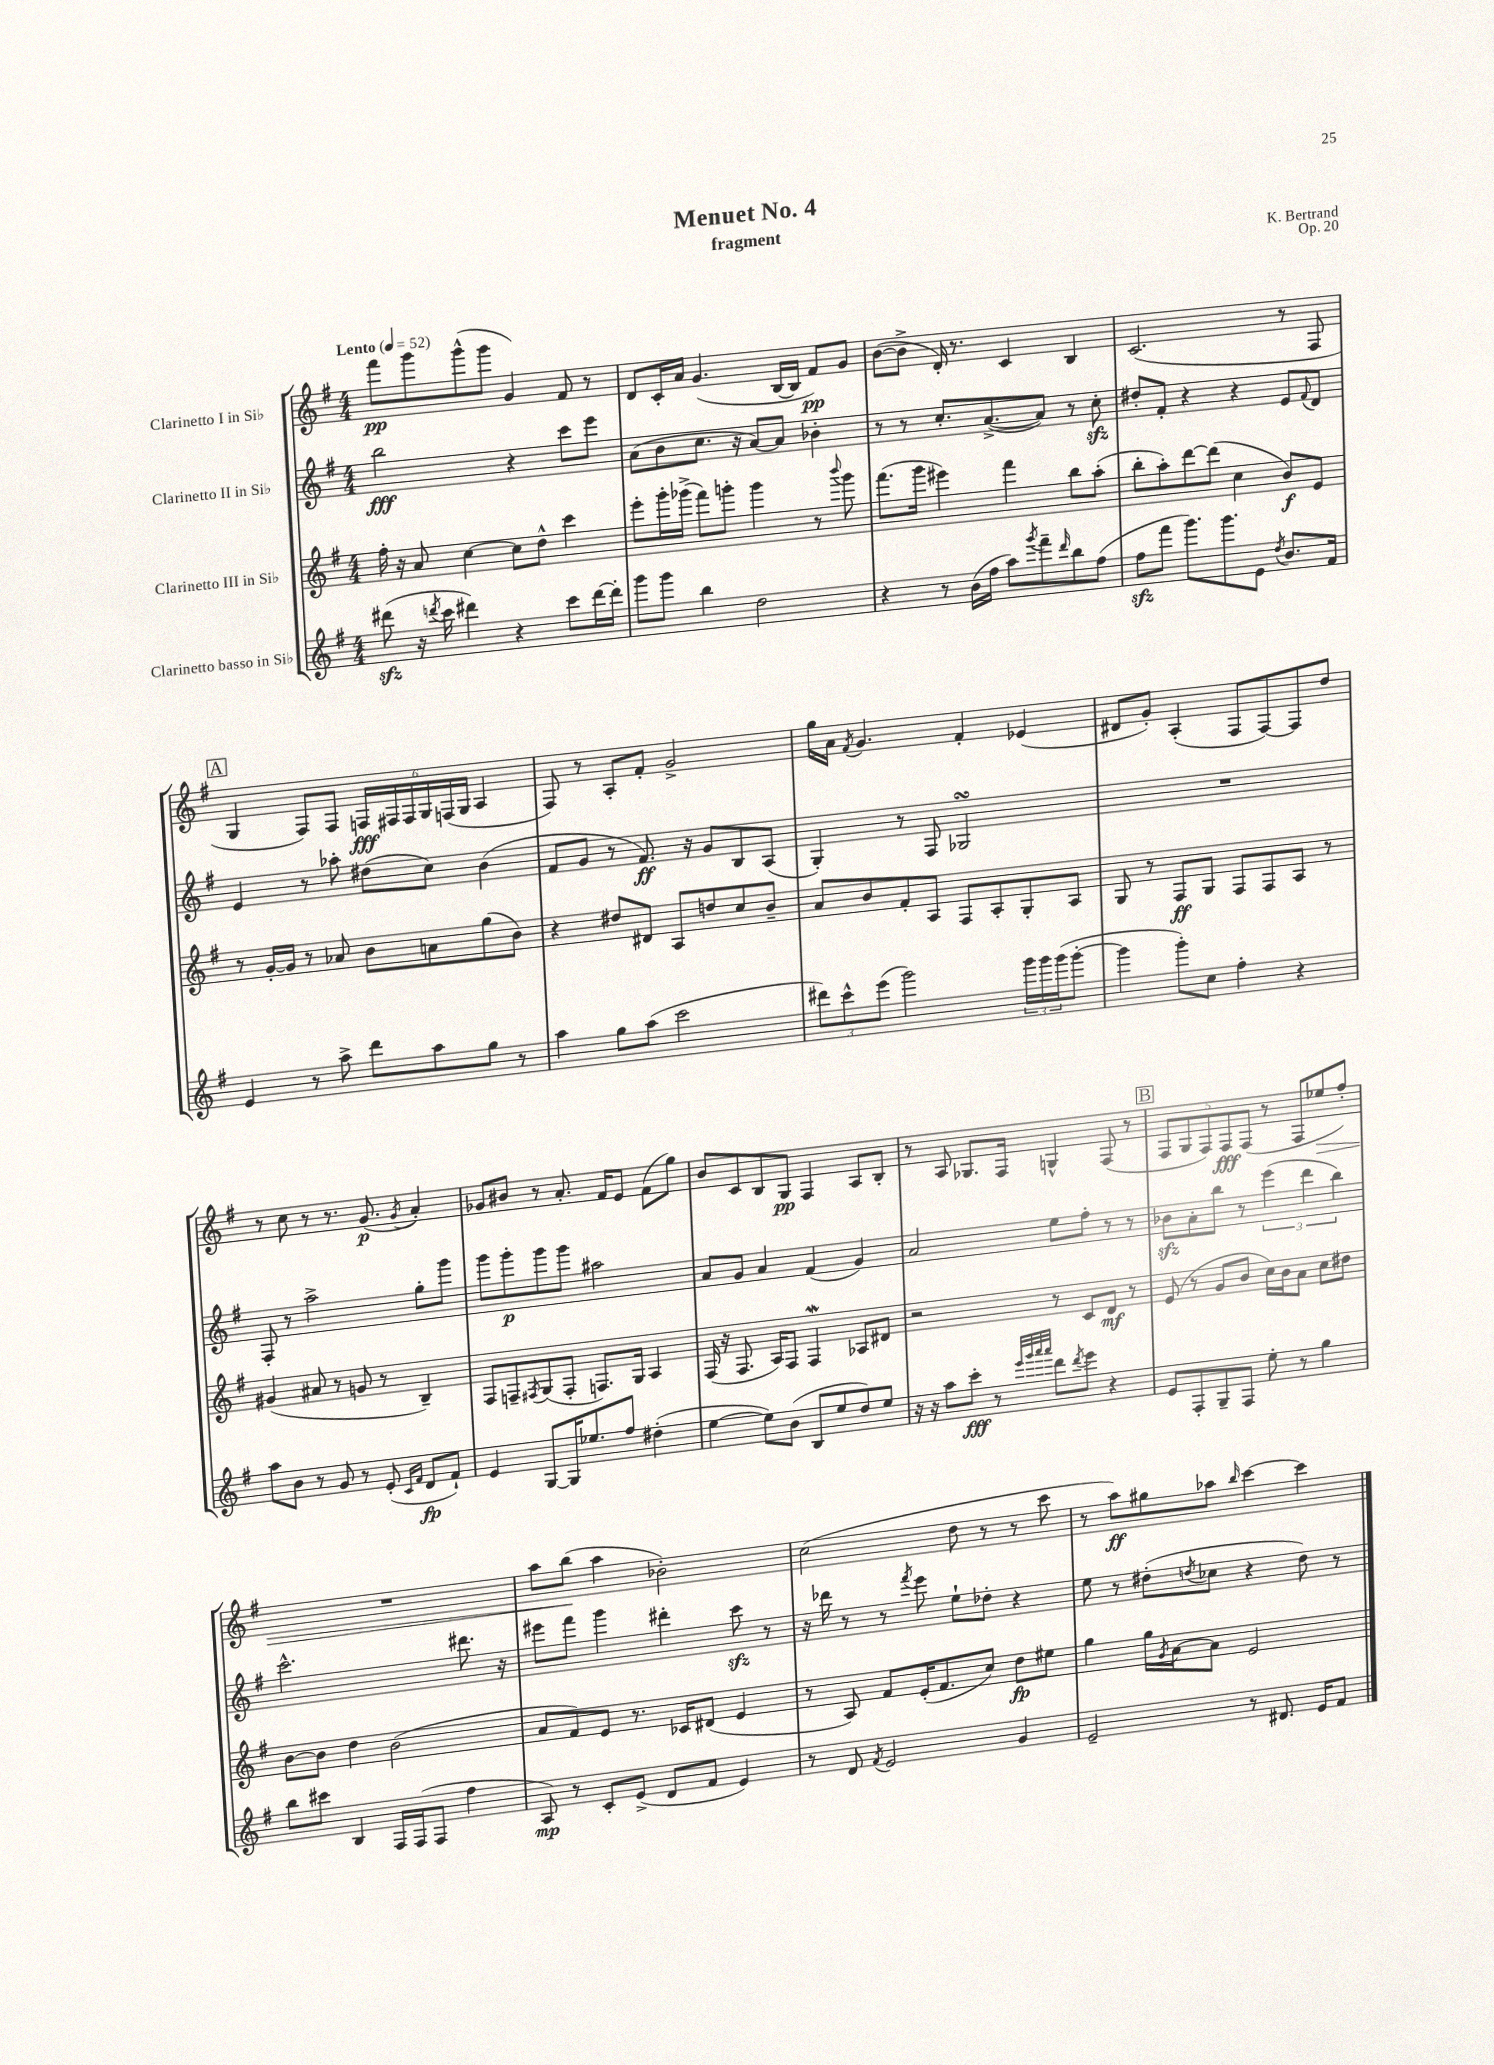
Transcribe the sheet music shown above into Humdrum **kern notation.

**kern	**kern	**kern	**kern
*staff4	*staff3	*staff2	*staff1
*clefG2	*clefG2	*clefG2	*clefG2
*k[f#]	*k[f#]	*k[f#]	*k[f#]
*M4/4	*M4/4	*M4/4	*M4/4
*MM52	*MM52	*MM52	*MM52
(8ddd#	16ff#'	2bb	8fff#
.	16r	.	.
16r	8a	.	8ggg
8qddd	.	.	.
16ccc	.	.	.
4ddd#)	[4cc	.	(8ggg^^
.	.	.	8ggg
4r	8cc]	4r	4g)
.	8dd^^	.	.
8ccc	4ccc	8ccc	8f#
[16ddd#	.	8eee	8r
16ddd#']	.	.	.
=	=	=	=
8ggg	8eee'	(8a	8d
8ggg	16ggg'	8b	16c'
.	(16ggg-^	.	16a
4bb	8fff#)	8.cc	(4.g
.	8ggg'	.	.
.	.	16r	.
2dd	4ggg	[8a)	.
.	.	8a]	[16B
.	.	.	16B]
.	8r	4b-'	8f#)
.	8qqbbb	.	.
.	8ggg	.	8g
=	=	=	=
4r	(8.fff#	8r	([8b
.	.	8r	8b^]
.	16ggg	.	.
8r	4eee#)	8.cc'	16d')
.	.	.	8.r
(16b	.	.	.
16ff#	.	([8.a^	.
8aa)	4fff#	.	4c
8qggg	.	.	.
8fff#~	.	8a])	.
16qqddd	.	.	.
8bb	8bb	8r	4B
(8ff#	(8aa'	8cc'	.
=	=	=	=
8ff#	8bb'	8dd#'	(2.c
8fff#	8aa')	8f#'	.
8.ggg)	[8ddd	4r	.
.	(8ddd]	.	.
8.ggg	.	.	.
.	4cc	4r	.
8e	.	.	.
8qdd	.	.	.
8.b	8b)	8e	8r
.	.	8qqf#	.
.	8e	8d	8F#
16f#	.	.	.
=	=	=	=
4e	8r	4e	4G
.	[16g'	.	.
.	16g]	.	.
8r	8r	8r	8F#)
8aa^	8a-	8aa-'	8F#
8ddd	8b	(8dd#	24F
.	.	.	24F#
.	.	.	24F#
8aa	8a	8cc)	24G
.	.	.	(24F
.	.	.	24G
8gg	(8gg	(4b	4A
8r	8b)	.	.
=	=	=	=
4aa	4r	8f#	8F#)
.	.	8g	8r
8gg	8dd#	8r	8A'
(8aa	8d#	8.f#)	8f#'
2ccc	8A	.	2g^
.	.	16r	.
.	8dd	8g	.
.	8cc	8B	.
.	8b~	(8A	.
=	=	=	=
12ddd#)	8a	4G')	16gg
.	.	.	16a
12ccc^^	.	.	.
.	.	.	8qf#
.	8b	.	4.g
(12eee	.	.	.
2ggg)	8f#'	8r	.
.	8A	8F#	.
.	8F#	2G-	4f#'
.	8A'	.	.
24ggg	8G'	.	(4e-
24ggg	.	.	.
(24ggg	.	.	.
[8ggg'	8A	.	.
=	=	=	=
4ggg]	8G	1r	8d#
.	8r	.	8g')
8ggg')	8F#	.	(4A'
8cc	8G	.	.
4ff#'	8F#	.	8F#
.	8F#	.	[8F#)
4r	8A	.	8F#]
.	8r	.	8dd
=	=	=	=
8aa	(4g#	8F#'	8r
8b	.	8r	8cc
8r	8a#	2aa^	8r
8g	8r	.	8.r
8r	8g	.	.
.	.	.	(8.g
(8e'	8r	.	.
16qqc	.	.	.
16qqf#	.	.	8qg
8d	4B~)	8gg'	4a')
8f#`)	.	8ggg	.
=	=	=	=
4e	8F#	8ggg	8g-
.	8F~	8ggg'	8b#
.	8qF#	.	.
[8G	(8G	8ggg	8r
16G]	8F#'	8ggg	8.a'
8.ee-	.	.	.
.	8.F)	2aa#	.
.	.	.	16f#
8ff#	.	.	8e
.	16G	.	.
(4dd#'	4A	.	(8f#
.	.	.	8gg)
=	=	=	=
[4ee	(16F#	8a	8b
.	16r	.	.
.	8.F#	8g	8c
8ee])	.	4a	8B
.	16A)	.	.
(8b	8F#	.	8G
8B	4F#	(4f#	4F#
8ee	.	.	.
8dd)	8A-	4g)	8A
8ee	8d#	.	8B'
=	=	=	=
16r	2r	2a	8r
16r	.	.	.
8aa	.	.	8A
8ccc'	.	.	8.G-
8r	.	.	.
.	.	.	16F#
32qqeee	.	.	.
32qqggg	.	.	.
32qqaaa	.	.	.
32qqaaa	.	.	.
8ddd	8r	8ee	4G^^
8qddd	.	.	.
8eee	8c	8ff#'	.
4r	8d	8r	(8F#
.	8r	8r	8r
=	=	=	=
8e	(8e	8b-	10F#
.	.	.	10G
8F#'	8r	8a'	.
.	.	.	10F#)
8G~	8g	8bb	.
.	.	.	10F#
8F#	8b	8r	.
.	.	.	(10F#
8ee'	16cc)	(6eee	8r
.	16b	.	.
8r	8a	.	8F#
.	.	6ddd	.
4gg	8cc	.	8ee-
.	.	6bb)	.
.	8dd#	.	8ff#')
=	=	=	=
8bb	[8b	2.ccc^^	1r
8ccc#	8b]	.	.
4B	4dd	.	.
16F#	(2b	.	.
(16F#	.	.	.
8F#	.	.	.
4ff#	.	8.ddd#	.
.	.	16r	.
=	=	=	=
8A)	8a	8eee#	8aa
8r	8f#)	8fff#	(8bb
8c'	8e	4ggg	4aa
(8e^	8.r	.	.
8d	.	4ddd#'	2b-')
.	16c-	.	.
8f#	(8d#	.	.
4e)	4e	8ccc	.
.	.	8r	.
=	=	=	=
8r	8r	16r	(2cc
.	.	16ddd-	.
8d	8A)	8r	.
8qf#	.	.	.
2e	8f#	8r	.
.	.	8qfff#	.
.	(16e'	8eee	.
.	8.f#	.	.
.	.	8ee`	8dd
.	8cc)	8dd-'	8r
4g	8dd	4r	8r
.	8ee#	.	8ccc
=	=	=	=
2e~	4gg	8ee	8r
.	.	8r	8aa)
.	16gg	(8dd#'	8gg#
.	8qg	.	.
.	[16a	.	.
.	.	8qdd	.
.	8a]	8cc-	8aa-
.	.	.	16qqbb
8r	2e	4r	[4ccc
8.d#	.	.	.
.	.	8dd)	4ccc]
16e	.	.	.
8f#	.	8r	.
==	==	==	==
*-	*-	*-	*-
